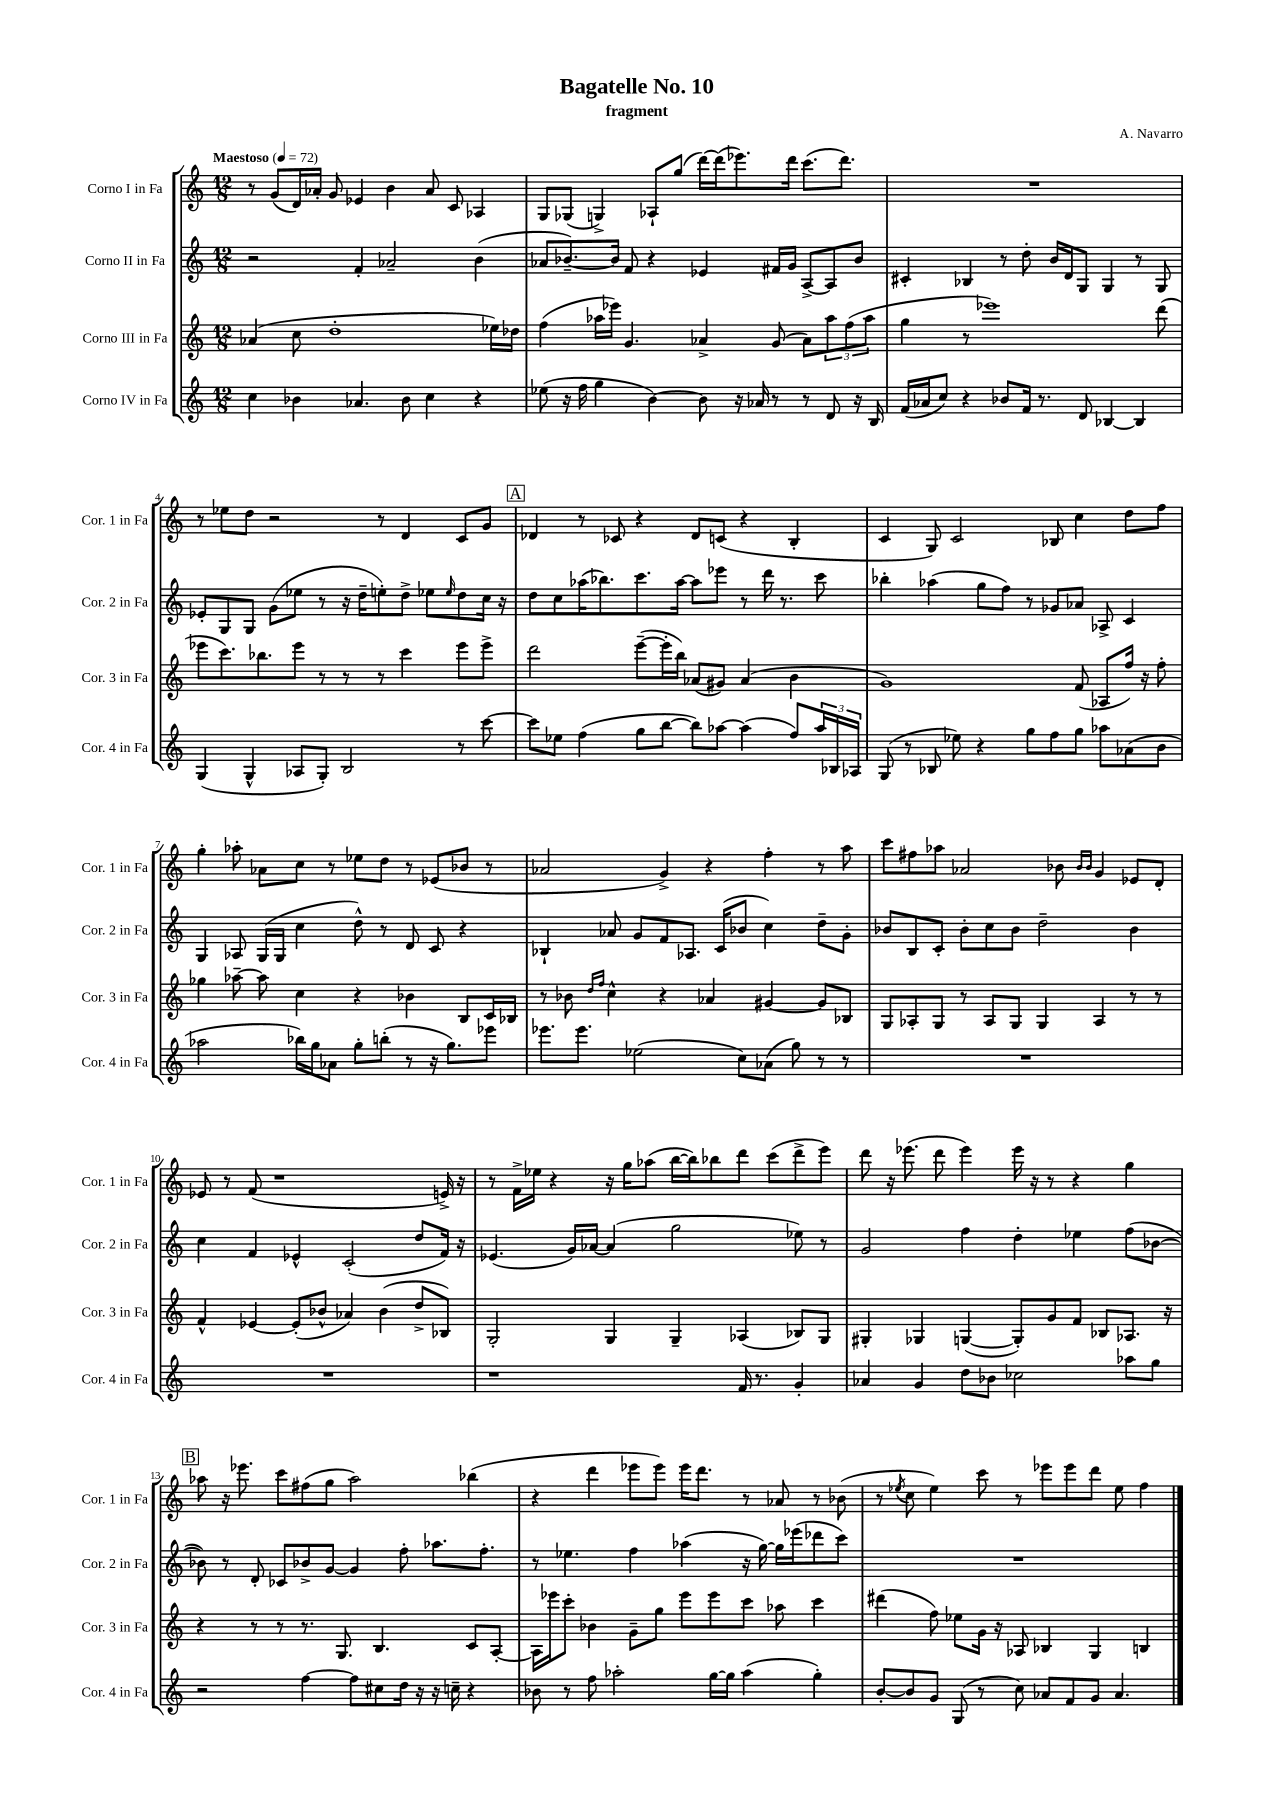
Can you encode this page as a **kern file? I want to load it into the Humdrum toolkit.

**kern	**kern	**kern	**kern
*part4	*part3	*part2	*part1
*staff4	*staff3	*staff2	*staff1
*I"Corno IV in Fa	*I"Corno III in Fa	*I"Corno II in Fa	*I"Corno I in Fa
*I'Cor. 4 in Fa	*I'Cor. 3 in Fa	*I'Cor. 2 in Fa	*I'Cor. 1 in Fa
*clefG2	*clefG2	*clefG2	*clefG2
*k[]	*k[]	*k[]	*k[]
*M12/8	*M12/8	*M12/8	*M12/8
*MM72	*MM72	*MM72	*MM72
=1	=1	=1	=1
!	!	!	!LO:TX:a:B:t=Maestoso
4cc\	(4a-X/	2r	8r
.	.	.	(8g/L
4b-X\	8cc\	.	16d/L)
.	.	.	16a-X'/JJ
.	1dd'	.	8g/
4.a-X/	.	4f'/	4e-X/
.	.	2a-X~/	4b\
8b-\	.	.	.
4cc\	.	.	8a-/
.	.	.	8c/
4r	.	(4b\	4A-X/
.	16ee-X\LL)	.	.
.	16dd-X\JJ	.	.
=2	=2	=2	=2
(8ee-X\	(4ff\	8a-X/L	8G/L
16r	.	[8.b-X~/)	(8G-X/J
16ff\	.	.	.
4gg\	16aa-X\LL	.	4Gn^/)
.	16eee-X\JJ)	16b-/Jk]	.
.	4.g/	8f/	.
[4b\)	.	4r	8A-X`/L
.	.	.	(8gg/J
8b\]	4a-X^/	4e-X/	[16ddd\LL)
.	.	.	(16ddd\J]
16r	.	.	8.eee-X\)
16a-X/	.	.	.
8r	(8g/	16f#X/LL	.
.	.	16g/JJ	16ddd\Jk
8r	8a-\L)	[8A^/L	(8.ccc\L
8d/	12aa-\	8A/]	.
.	.	.	8.ddd\J)
.	(12ff\	.	.
16r	.	8b-/J	.
.	12aa-\J	.	.
16B/	.	.	.
=3	=3	=3	=3
(16f/LL	4gg\	4c#X'/	1.r
16a-X/J	.	.	.
8cc/J)	.	.	.
4r	8r	4B-X/	.
.	1eee-X)	.	.
8b-X/L	.	8r	.
16f/Jk	.	8dd'\	.
8.r	.	.	.
.	.	16b/LL	.
.	.	16d/J	.
8d/	.	8G/J	.
[4B-X/	.	4G/	.
4B-/]	.	8r	.
.	(8ddd\	8G/	.
!!LO:LB:g=z
=4	=4	=4	=4
(4G/	8eee-X\L	8e-X'/L	8r
.	8.ccc\)	8G/	8ee-X\L
4G^^/	.	8G/J	8dd\J
.	8.bb-X\	.	.
.	.	(8g\L	2r
8A-X/L	8eee-\J	8ee-X\J	.
8G'/J)	8r	8r	.
2B/	8r	16r	.
.	.	16dd~\KL	.
.	8r	8een'\)	8r
.	4ccc\	8dd^\J	4d/
.	.	8ee-X\L	.
.	.	16qqee-/	.
8r	8eee-\L	8dd\	8c/L
[8ccc\	8eee-^\J	16cc\Jk	8g/J
.	.	16r	.
!!LO:REH:place=s1:t=A
=5	=5	=5	=5
8ccc\L]	2ddd\	8dd\L	4d-X/
8ee-X\J	.	8cc\	.
(4ff\	.	(16aa-X\K	8r
.	.	8.bb-X\)	.
.	.	.	8c-X/
8gg\L	([8eee~\L	8.ccc\	4r
[8bb\J	16eee'\L]	.	.
.	16bb\JJ)	[16aa-\Jk	.
8bb\L])	(8a-X/L	8aa-\L]	8d-/L
[8aa-X\J	8g#X/J)	8eee-X\J	(8cn/J
(4aa-\]	(4a-/	8r	4r
.	.	16ddd\	.
.	.	8.r	.
8ff/L)	4b\	.	4B'/
24aa-/L	.	8ccc\	.
24B-X/	.	.	.
24A-X/JJ	.	.	.
=6	=6	=6	=6
(8G/	1g)	4bb-X'\	4c/
8r	.	.	.
8B-X/	.	(4aa-X\	8G/)
8ee-X\)	.	.	2c/
4r	.	8gg\L	.
.	.	8ff\J)	.
8gg\L	.	8r	.
8ff\	.	8g-X/L	8B-X/
8gg\J	(8f/	8a-X/J	4cc\
8aa-X\L	8A-X/L	8A-X^/	.
(8a-X\	16ff/Jk)	4c/	8dd\L
.	16r	.	.
8b\J	8ff'\	.	8ff\J
!!LO:LB:g=z
=7	=7	=7	=7
2aa-X\	4gg-X\	4G/	4gg'\
.	[8aa-X~\	8A-X/	8aa-X'\
.	8aa-\]	(16G/LL	8a-X\L
.	.	16G/JJ	.
16bb-X\LL)	4cc\	4cc\	8cc\J
16gg\J	.	.	.
8a-X\J	.	.	8r
8gg'\L	4r	8dd^^\)	8ee-X\L
(8bbn'\J	.	8r	8dd\J
8r	4b-X\	8d/	8r
16r	.	8c/	(8e-X/L
8.gg\L)	.	.	.
.	8B/L	4r	8b-X/J
8eee-X\J	16c/L	.	8r
.	16B-X/JJ	.	.
=8	=8	=8	=8
8.eee-X\L	8r	4B-X`/	2a-X/
.	8b-X\	.	.
8.eee-\J	.	.	.
.	16qqdd/LL	.	.
.	16qqff/JJ	.	.
.	4cc^^\	8a-X/	.
(2ee-X\	.	8g/L	.
.	4r	8f/	4g^/)
.	.	8.A-X/J	.
.	4a-X/	.	4r
.	.	(16c/KL	.
8cc\L)	.	8b-X/J	.
(8a-X\J	[4g#X/	4cc\)	4ff'\
8gg\)	.	.	.
8r	8g#/L]	8dd~\L	8r
8r	8B-X/J	8g'\J	8aa\
=9	=9	=9	=9
1.r	8G/L	8b-X/L	8ccc\L
.	8A-X'/	8B/	8ff#X\
.	8G/J	8c'/J	8aa-X\J
.	8r	8b-'\L	2a-X/
.	8A-/L	8cc\	.
.	8G/J	8b-\J	.
.	4G/	2dd~\	.
.	.	.	8b-X\
.	.	.	16qqb-/LL
.	.	.	16qqb-/JJ
.	4A-/	.	4g/
.	8r	4b-\	8e-X/L
.	8r	.	8d'/J
!!LO:LB:g=z
=10	=10	=10	=10
1.r	4f^^/	4cc\	8e-X/
.	.	.	8r
.	[4e-X/	4f/	(8f/
.	.	.	1r
.	(8e-'/L]	4e-X^^/	.
.	8b-X^^/J	.	.
.	4a-X/)	(2c'/	.
.	(4b-\	.	.
.	8dd^/L	8dd/L	.
.	8B-X/J)	16f/Jk)	16en^/)
.	.	16r	16r
=11	=11	=11	=11
1r	2G'/	(4.e-X/	8r
.	.	.	16f^\LL
.	.	.	16ee-X\JJ
.	.	.	4r
.	.	16g/LL)	.
.	.	[16a-X/JJ	.
.	4G/	(4a-/]	16r
.	.	.	16gg\KL
.	.	.	(8aa-X\J
.	4G~/	2gg\	[16bb\LL
.	.	.	16bb\J])
.	.	.	8bb-X\
16f/	(4A-X/	.	8ddd\J
8.r	.	.	.
.	.	.	(8ccc\L
4g'/	8B-X/L)	8ee-X\)	8ddd^\
.	8G/J	8r	8eee\J)
=12	=12	=12	=12
4a-X/	4G#X'/	2g/	8ddd\
.	.	.	16r
.	.	.	(8.eee-X\
4g/	4G-X/	.	.
.	.	.	8ddd\
8dd\L	([4Gn/	4ff\	4eee-\)
8b-X\J	.	.	.
2cc-X\	8G'/L])	4dd'\	16eee-\
.	.	.	16r
.	8g/	.	8r
.	8f/J	4ee-X\	4r
.	8B-X/L	.	.
8aa-X\L	8.A-X/J	(8ff\L	4gg\
8gg\J	.	[8b-X\J	.
.	16r	.	.
!!LO:LB:g=z
!!LO:REH:place=s1:t=B
=13	=13	=13	=13
2r	4r	8b-X\])	8aa-X\
.	.	8r	16r
.	.	.	8.eee-X\
.	8r	8d'/	.
.	8r	8c-X/L	8ccc\L
[4ff\	8.r	8b-X^/	(8ff#X\
.	.	[8g/J	8gg\J
.	8.G/	.	.
8ff\L]	.	4g/]	2aa-\)
8cc#X\	4.B/	.	.
16dd\Jk	.	8ff'\	.
16r	.	.	.
16r	.	8.aa-X\L	.
16ccn~\	.	.	.
4r	8c/L	.	(4bb-X\
.	.	8.ff'\J	.
.	[8A'/J	.	.
=14	=14	=14	=14
8b-X\	16A\LL]	8r	4r
.	16eee-X\J	.	.
8r	8ccc'\J	4.ee-X\	.
8ff\	4b-X\	.	4ddd\
2aa-X'\	.	.	.
.	8g~\L	4ff\	8eee-X\L
.	8gg\J	.	8eee-\J)
.	8eee-\L	(4aa-X\	16eee-\KL
.	.	.	8.ddd\J
[16gg\LL	8eee-\	.	.
16gg\JJ]	.	.	.
(4aa-\	8ccc\J	16r	8r
.	.	[16gg\)	.
.	8aa-X\	16gg\LL]	8a-X/
.	.	(16eee-X\J	.
4gg'\)	4ccc\	8ddd-X\	8r
.	.	8ccc\J)	(8b-X\
=15	=15	=15	=15
[8b'/L	(4ddd#X\	1.r	8r
.	.	.	8qee-X/
8b/]	.	.	8cc\
8g/J	8ff\)	.	4ee-\)
(8G/	8ee-X\L	.	.
8r	16g\Jk	.	8ccc\
.	16r	.	.
8cc\)	8A-X/	.	8r
8a-X/L	4B-X/	.	8eee-X\L
8f/	.	.	8eee-\
8g/J	4G/	.	8ddd\J
4.a-/	.	.	8ee-\
.	4Bn/	.	4ff\
==	==	==	==
*-	*-	*-	*-
